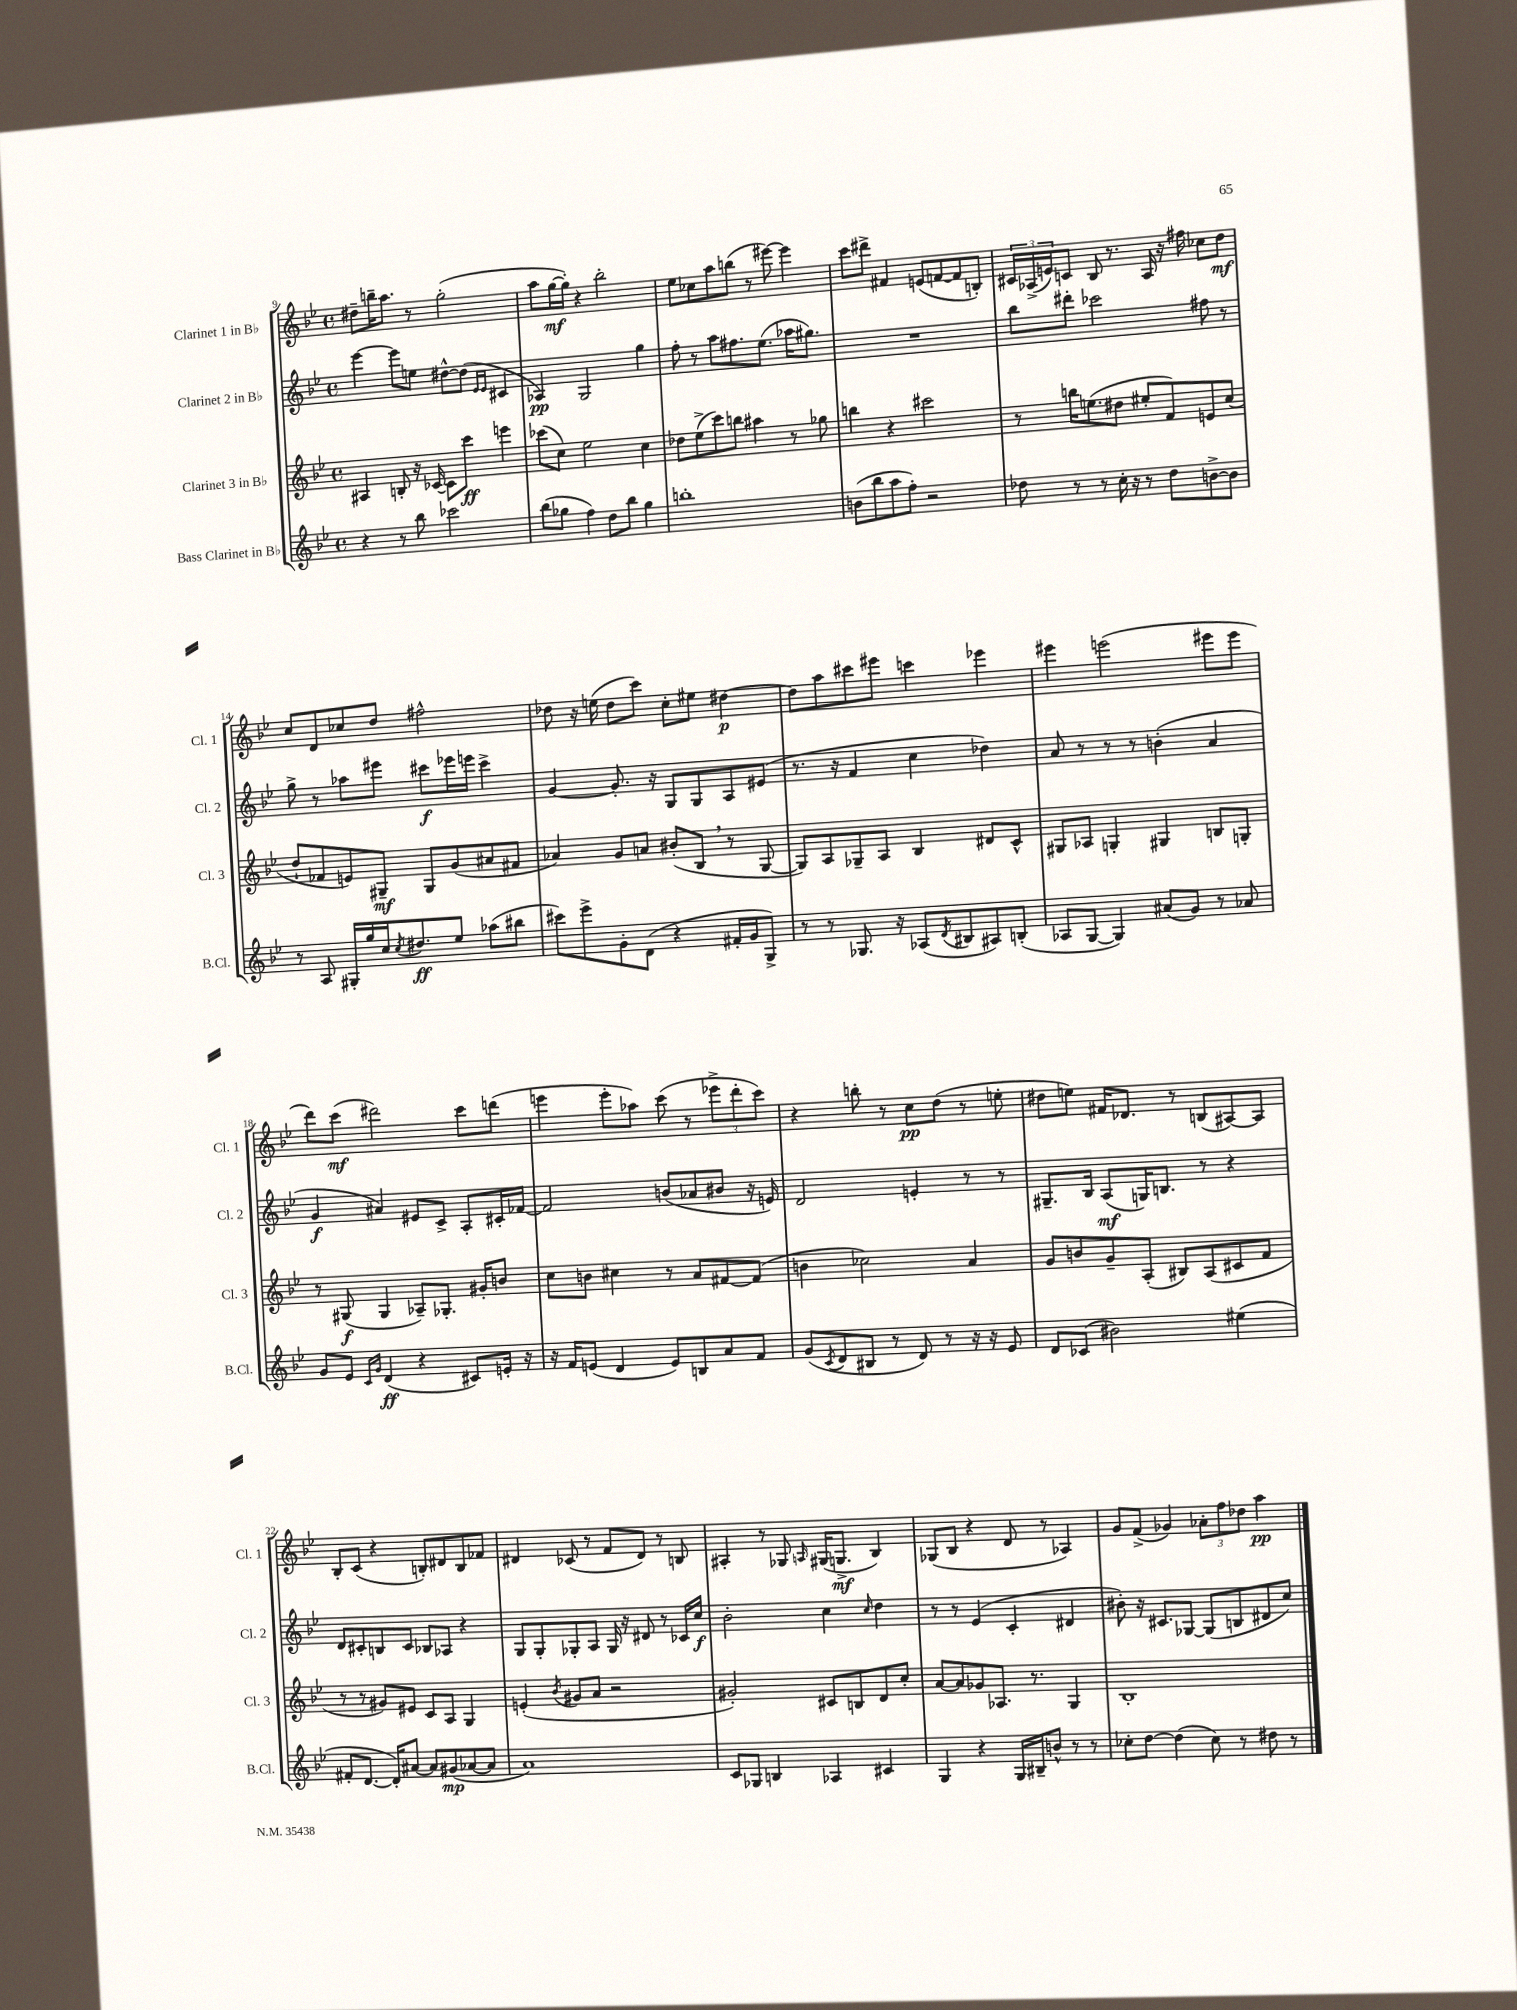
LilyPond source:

<<
\new StaffGroup <<
\new Staff = "s0" \with { instrumentName = "Clarinet 1 in Bb" shortInstrumentName = "Cl. 1" } {
    \clef treble \key bes \major \defaultTimeSignature \time 4/4
    dis''8-- b''16-- a''8. r8 g''2-.( |
    a''8 g''16~\mf g''16-.) r4 bes''2-. |
    ees''8 ces''8 a''8 b''8( r8 eis'''8~) eis'''4 |
    c'''8 dis'''8-> fis'4 e'8( f'8~ f'8 b8-.) |
    \tuplet 3/2 { cis'16 aes16->( e'16) } c'8 bes8 r8. aes16 r16 fis''16 ces''8 d''8\mf |
    c''8 d'8 ces''8 d''8 fis''2-^ |
    des''8 r16 e''16( des''8 c'''8) c''8-. eis''8 dis''4~\p |
    dis''8 a''8 cis'''8 eis'''8 c'''4 ees'''4 |
    eis'''4 e'''2( eis'''8 eis'''8 |
    d'''8) c'''8\mf( dis'''2) c'''8 d'''8( |
    e'''4 e'''8-. aes''8) c'''8( r8 \tuplet 3/2 { ees'''8-> d'''8-. c'''8) } |
    r4 b''8-. r8 c''8\pp d''8( r8 e''8-. |
    dis''8 e''8) fis'16 des'8. r8 b8( ais8~) ais8 |
    bes8-. c'8( r4 b8-.) dis'8 b8 fes'8 |
    dis'4 ces'8( r8 f'8 dis'8) r8 b8 |
    ais4-. r8 ges8 \grace { a16 } gis16( g8.->\mf bes4) |
    ges8( bes8 r4 d'8 r8 aes4) |
    g'8 f'8->( ges'4) \tuplet 3/2 { aes'8-. f''8 des''8 } a''4\pp \bar "|." |
}
\new Staff = "s1" \with { instrumentName = "Clarinet 2 in Bb" shortInstrumentName = "Cl. 2" } {
    \clef treble \key bes \major \defaultTimeSignature \time 4/4
    ees'''4~ ees'''8 e''8 dis''8~-^ dis''8( \grace { ees'16 ees'16 } cis'4 |
    aes4\pp) g2 g''4 |
    f''8-. r8 a''8 fis''8. ees''8.( aes''16 gis''8.) |
    R1 |
    bes''8 dis'''8-. ces'''2 fis''8 r8 |
    g''8-> r8 aes''8 eis'''8 cis'''8\f ees'''16 e'''16 cis'''4-> |
    g'4~ g'8.-. r16 g8 g8 a8 eis'8( |
    r8. r16 f'4 c''4 des''4) |
    a'8 r8 r8 r8 b'4-.( a'4 |
    g'4\f ais'4) eis'8 c'8-> a8-. cis'16-. fes'16~ |
    fes'2 b'8( aes'8 bis'8 r16 e'16) |
    d'2 e'4-. r8 r8 |
    gis8.-- bes16 a8\mf( g16) b8. r8 r4 |
    d'8 cis'8-. b8 cis'8 bes8 aes8 r4 |
    g8 g8-. ges8-. a8 ges16 r16 dis'8 r8 ces'16 c''16\f |
    bes'2-. c''4 \grace { c''16 } d''4 |
    r8 r8 ees'4( c'4-. dis'4 |
    bis'8-.) r16 cis'8. ges8~ ges8( b8 dis'8 c''8) \bar "|." |
}
\new Staff = "s2" \with { instrumentName = "Clarinet 3 in Bb" shortInstrumentName = "Cl. 3" } {
    \clef treble \key bes \major \defaultTimeSignature \time 4/4
    ais4 b8-. r16 ces'16~ ces'8 c'''8\ff e'''4 |
    ces'''8( c''8) ees''2 c''4 |
    des''8 ees''8->( c'''8) b''8 ais''4 r8 ges''8 |
    b''4 r4 cis'''2 |
    r8 b''16 e''8.( dis''8 eis''8-. f'8) e'8 c''8( |
    d''8-! fes'8 e'8) gis8--\mf gis8 g'8( ais'8 fis'8 |
    aes'4) g'8 a'8 bis'8-.( bes8 \breathe r8 g8~ |
    g8) a8 ges8-- a8 bes4 dis'8 c'8-^ |
    gis8 aes8 g4-. gis4 b8 g8-. |
    r8 gis8\f( gis4 aes8--) ges8.-. gis'16-. b'8 |
    c''8 b'8 cis''4 r8 a'8 fis'8~ fis'8( |
    b'4 ces''2) a'4 |
    g'8 b'8 g'8-- a8-.( bis8) a8( cis'8 f'8 |
    r8 r8 gis'8) eis'8 c'8 a8 g4 |
    e'4-.( \acciaccatura { bes'8 } gis'8 a'8 r2 |
    gis'2-.) cis'8 b8 d'8 c''8-. |
    a'8~ a'8 ges'8 aes8. r8. g4 |
    bes1-. \bar "|." |
}
\new Staff = "s3" \with { instrumentName = "Bass Clarinet in Bb" shortInstrumentName = "B.Cl." } {
    \clef treble \key bes \major \defaultTimeSignature \time 4/4
    r4 r8 bes''8 ces'''2 |
    bes''8( ges''8 f''4) d''8 bes''8 ges''4 |
    b''1-. |
    b'8( bes''8 a''8 f''8-.) r2 |
    des''8 r8 r8 c''16-. r16 r8 des''8 b'8~-> b'8 |
    r8 a8 gis16-. g''16 c''16 \acciaccatura { c''8 } dis''8.\ff ees''8 aes''8( bis''8 |
    cis'''8) ees'''8-> g'8-. d'8( r4 fis'16-. g'16 g8->) |
    r8 r8 ges8. r16 aes8( \acciaccatura { d'8 } bis8 ais8) b8-.( |
    aes8 g8~ g4) ais'8( g'8) r8 aes'8 |
    g'8 ees'8 \grace { c'16 g'16 } d'4\ff( r4 cis'8) e'16-. r16 |
    r16 f'16 e'8( d'4 e'8) b8 a'8 f'8 |
    g'8( \acciaccatura { c'8 } d'8 bis8 r8 d'8) r8 r16 r16 ees'8 |
    d'8 ces'8( bis'2) eis''4( |
    fis'8-. d'8.~ d'16-.) ais'8~ ais'8 gis'8\mp( aes'8~ aes'8 |
    a'1) |
    c'8 ges8 b4 aes4 cis'4 |
    g4 r4 g16 bis16-- b'8-^ r8 r8 |
    ces''8-. d''8~ d''4( ces''8) r8 dis''8 r8 \bar "|." |
}
>>
>>
\layout { \context { \Score currentBarNumber = #9 } }
